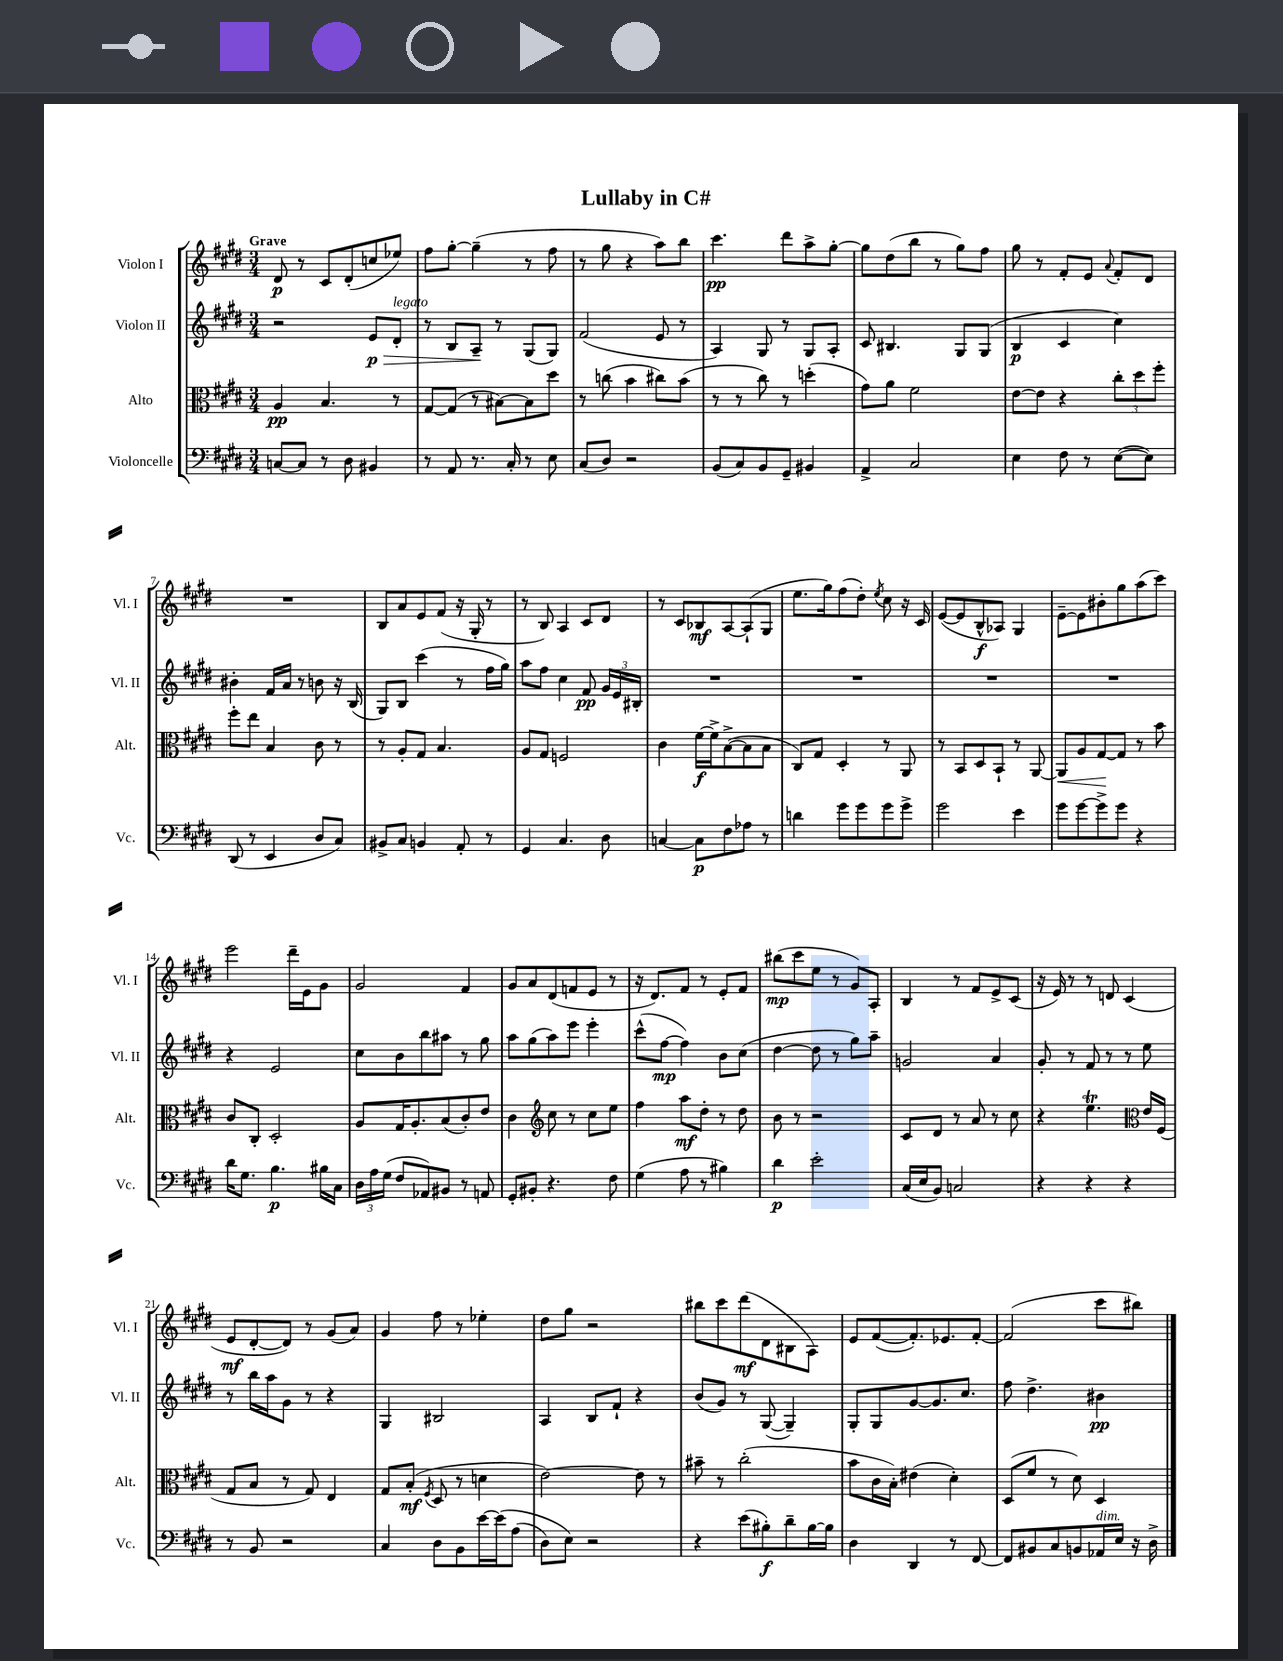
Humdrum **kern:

**kern	**dynam	**kern	**dynam	**kern	**dynam	**kern	**dynam
*part4	*part4	*part3	*part3	*part2	*part2	*part1	*part1
*staff4	*staff4	*staff3	*staff3	*staff2	*staff2	*staff1	*staff1
*I"Violoncelle	*	*I"Alto	*	*I"Violon II	*	*I"Violon I	*
*I'Vc.	*	*I'Alt.	*	*I'Vl. II	*	*I'Vl. I	*
*clefF4	*	*clefC3	*	*clefG2	*	*clefG2	*
*k[f#c#g#d#]	*	*k[f#c#g#d#]	*	*k[f#c#g#d#]	*	*k[f#c#g#d#]	*
*M3/4	*	*M3/4	*	*M3/4	*	*M3/4	*
=1	=1	=1	=1	=1	=1	=1	=1
!	!	!	!	!	!	!LO:TX:a:B:t=Grave	!
[8Cn/L	.	4A/	pp	2r	.	8d#/	p
8C/J]	.	.	.	.	.	8r	.
8r	.	4.B/	.	.	.	8c#/L	.
8D#\	.	.	.	.	.	(8d#'/	.
!	!	!	!	!	!LO:HP:b	!	!
4BB#X/	.	.	.	8e/L	> p	8ccn/	.
!	!	!	!	!LO:TX:a:i:t=legato	!	!	!
.	.	8r	.	8d#'/J	.	8ee-X/J)	.
=2	=2	=2	=2	=2	=2	=2	=2
8r	.	[8G#/L	.	8r	.	8ff#\L	.
8AA/	.	(8G#/J]	.	8B/L	.	[8gg#'\J	.
8.r	.	8r	.	8A~/J	.	(4gg#~\]	.
.	.	[8B#X\L)	.	8r	]	.	.
16C#'/	.	.	.	.	.	.	.
8r	.	8B#\]	.	(8G#/L	.	8r	.
8E\	.	8dd#\J	.	8G#/J)	.	8ff#\	.
=3	=3	=3	=3	=3	=3	=3	=3
(8C#/L	.	8r	.	(2f#/	.	8r	.
8D#/J)	.	(8ccn\	.	.	.	8gg#\	.
2r	.	4b\	.	.	.	4r	.
.	.	8cc#X\L)	.	8e/	.	8aa\L)	.
.	.	(8b\J	.	8r	.	8bb\J	.
=4	=4	=4	=4	=4	=4	=4	=4
(8BB/L	.	8r	.	4A/)	.	4.ccc#\	pp
8C#/)	.	8r	.	.	.	.	.
8BB/	.	8cc#\)	.	8G#/	.	.	.
8GG#~/J	.	8r	.	8r	.	8ddd#\L	.
4BB#X/	.	(4ddn'\	.	8G#/L	.	8aa^\	.
.	.	.	.	8A'/J	.	[8gg#'\J	.
=5	=5	=5	=5	=5	=5	=5	=5
4AA^/	.	8g#\L)	.	8c#/	.	8gg#\L]	.
.	.	8a\J	.	4.B#X/	.	(8dd#\	.
2C#/	.	2f#\	.	.	.	8bb\J	.
.	.	.	.	.	.	8r	.
.	.	.	.	8G#/L	.	8gg#\L)	.
.	.	.	.	(8G#/J	.	8ff#\J	.
=6	=6	=6	=6	=6	=6	=6	=6
4E\	.	[8e\L	.	4B/	p	8gg#\	.
.	.	8e\J]	.	.	.	8r	.
8F#\	.	4r	.	4c#/	.	8f#'/L	.
8r	.	.	.	.	.	8e/J	.
.	.	.	.	.	.	8qqa/	.
([8E\L	.	12cc#'\L	.	4cc#\)	.	8f#'/L	.
.	.	12dd#\	.	.	.	.	.
8E\J])	.	.	.	.	.	8d#/J	.
.	.	12ff#'\J	.	.	.	.	.
!!LO:LB:g=z
=7	=7	=7	=7	=7	=7	=7	=7
(8DD#/	.	8ff#'\L	.	4b#X'\	.	2.r	.
8r	.	8ee\J	.	.	.	.	.
4EE/	.	4B/	.	16f#/LL	.	.	.
.	.	.	.	16a/JJ	.	.	.
.	.	.	.	8r	.	.	.
8D#/L	.	8c#\	.	8bn\	.	.	.
8C#/J)	.	8r	.	16r	.	.	.
.	.	.	.	(16B/	.	.	.
=8	=8	=8	=8	=8	=8	=8	=8
8BB#X^/L	.	8r	.	8G#/L)	.	8B/L	.
8C#/J	.	8A'/L	.	8B/J	.	8a/	.
4BBn/	.	8G#/J	.	(4ccc#\	.	8e/	.
.	.	4.B/	.	.	.	(8f#/J	.
8AA'/	.	.	.	8r	.	16r	.
.	.	.	.	.	.	16G#'/	.
8r	.	.	.	16ff#\LL	.	8r	.
.	.	.	.	16gg#\JJ)	.	.	.
=9	=9	=9	=9	=9	=9	=9	=9
4GG#/	.	8A/L	.	8aa\L	.	8r	.
.	.	8G#/J	.	8ff#\J	.	8B/)	.
4.C#/	.	2Fn/	.	4cc#\	.	4A/	.
.	.	.	.	8f#/	pp	8c#/L	.
8D#\	.	.	.	24g#/LL	.	8d#/J	.
.	.	.	.	24e/	.	.	.
.	.	.	.	24B#X'/JJ	.	.	.
=10	=10	=10	=10	=10	=10	=10	=10
[4Cn/	.	4c#\	.	2.r	.	8r	.
.	.	.	.	.	.	8c#/L	.
8C\L]	p	[16f#\LL	f	.	.	8B-X/	mf
.	.	16f#^\J]	.	.	.	.	.
8F#\	.	([8B^\	.	.	.	[8A/	.
8A-X\J	.	8B\]	.	.	.	(8A`/]	.
8r	.	8B\J	.	.	.	8G#/J	.
=11	=11	=11	=11	=11	=11	=11	=11
4dn\	.	8C#/L)	.	2.r	.	8.ee\L	.
.	.	8G#/J	.	.	.	.	.
.	.	.	.	.	.	16gg#\k)	.
8g#\L	.	4D#'/	.	.	.	(8ff#\	.
8g#\	.	.	.	.	.	8dd#'\J)	.
.	.	.	.	.	.	8qee/	.
8g#\	.	8r	.	.	.	8cc#\	.
8g#^\J	.	8AA/	.	.	.	16r	.
.	.	.	.	.	.	16c#/	.
=12	=12	=12	=12	=12	=12	=12	=12
2g#\	.	8r	.	2.r	.	([8e/L	.
.	.	8BB/L	.	.	.	8e/]	.
.	.	8D#/	.	.	.	8B^^/	f
.	.	8BB`/J	.	.	.	8A-X/J)	.
4e\	.	8r	.	.	.	4G#/	.
.	.	[8AA/	.	.	.	.	.
=13	=13	=13	=13	=13	=13	=13	=13
!	!	!	!LO:HP:b	!	!	!	!
8g#\L	.	8AA/L]	<	2.r	.	[8e~\L	.
[8g#\	.	8A/	.	.	.	8e\]	.
8g#^\]	.	[8G#/	.	.	.	8b#X'\	.
8g#\J	.	8G#/J]	[	.	.	8gg#\	.
4r	.	8r	.	.	.	(8aa\	.
.	.	8b\	.	.	.	8ccc#\J)	.
!!LO:LB:g=z
=14	=14	=14	=14	=14	=14	=14	=14
16d#\KL	.	8c#/L	.	4r	.	2eee\	.
8.G#\J	.	.	.	.	.	.	.
.	.	8C#'/J	.	.	.	.	.
4.B\	p	2D#'/	.	2e/	.	.	.
.	.	.	.	.	.	16ddd#~\LL	.
.	.	.	.	.	.	16e\J	.
16B#X\LL	.	.	.	.	.	8g#\J	.
16C#\JJ	.	.	.	.	.	.	.
=15	=15	=15	=15	=15	=15	=15	=15
24D#\LL	.	8A/L	.	8cc#\L	.	2g#/	.
24A\	.	.	.	.	.	.	.
(24G#\JJ	.	.	.	.	.	.	.
8F#/L	.	16G#/K	.	8b\	.	.	.
.	.	8.A'/	.	.	.	.	.
8AA-X/)	.	.	.	8bb\	.	.	.
8BB#X/J	.	(8B/	.	8aa#X\J	.	.	.
8r	.	8c#'/)	.	8r	.	4f#/	.
8AAn/	.	8e/J	.	8gg#\	.	.	.
=16	=16	=16	=16	=16	=16	=16	=16
8GG#'/L	.	4c#\	.	8aa\L	.	8g#/L	.
8BB#X'/J	.	.	.	(8gg#\	.	8a/	.
*	*	*clefG2	*	*	*	*	*
4.r	.	8cc#\	.	8aa\)	.	(8d#/	.
.	.	8r	.	8eee\J	.	8fn/	.
.	.	8cc#\L	.	4eee'\	.	8e/J	.
8F#\	.	8ee\J	.	.	.	8r	.
=17	=17	=17	=17	=17	=17	=17	=17
(4G#\	.	4ff#\	.	(8ccc#^^\L	.	16r	.
.	.	.	.	.	.	8.d#/L)	.
.	.	.	.	[8ff#\J	mp	.	.
8A\	.	8aa\L	mf	4ff#\])	.	8f#/J	.
8r	.	8dd#'\J	.	.	.	8r	.
4B#X\)	.	8r	.	8b\L	.	8e'/L	.
.	.	8dd#\	.	(8cc#\J	.	8f#/J	.
=18	=18	=18	=18	=18	=18	=18	=18
4d#\	p	8b\	.	[4dd#\	.	(8bb#X\L	mp
.	.	8r	.	.	.	8ccc#\	.
2e'\	.	2r	.	8dd#\]	.	8ee\J	.
.	.	.	.	8r	.	8r	.
.	.	.	.	8gg#\L)	.	8g#/L)	.
.	.	.	.	8aa~\J	.	8A'/J	.
=19	=19	=19	=19	=19	=19	=19	=19
(16C#/LL	.	8c#/L	.	2gn/	.	4B/	.
16E/J	.	.	.	.	.	.	.
8BB/J)	.	8d#/J	.	.	.	.	.
2Cn/	.	8r	.	.	.	8r	.
.	.	8a/	.	.	.	8f#/L	.
.	.	8r	.	4a/	.	8e^/	.
.	.	8cc#\	.	.	.	(8c#/J	.
=20	=20	=20	=20	=20	=20	=20	=20
4r	.	4r	.	8g#'/	.	16r	.
.	.	.	.	.	.	16e/)	.
.	.	.	.	8r	.	8r	.
4r	.	4.eeT\	.	8f#/	.	8r	.
.	.	.	.	8r	.	8dn/	.
4r	.	.	.	8r	.	(4c#/	.
*	*	*clefC3	*	*	*	*	*
.	.	16e/LL	.	8ee\	.	.	.
.	.	(16F#/JJ	.	.	.	.	.
!!LO:LB:g=z
=21	=21	=21	=21	=21	=21	=21	=21
8r	.	8G#/L	.	8r	.	8e/L	mf
8BB/	.	8B/J	.	16bb\LL	.	[8d#'/	.
.	.	.	.	16aa\J	.	.	.
2r	.	8r	.	8g#\J	.	8d#/J])	.
.	.	8G#/)	.	8r	.	8r	.
.	.	4E/	.	4r	.	(8g#/L	.
.	.	.	.	.	.	8a/J)	.
=22	=22	=22	=22	=22	=22	=22	=22
4C#/	.	8G#/L	.	4G#/	.	4g#/	.
.	.	(8B'/J	mf	.	.	.	.
.	.	8qF#/	.	.	.	.	.
8D#\L	.	8D#/	.	2B#X/	.	8ff#\	.
8BB\	.	8r	.	.	.	8r	.
[16e\L	.	4dn\	.	.	.	4ee-X'\	.
(16e\J]	.	.	.	.	.	.	.
(8A\J	.	.	.	.	.	.	.
=23	=23	=23	=23	=23	=23	=23	=23
8D#\L)	.	[2e\)	.	4A/	.	8dd#\L	.
8E\J)	.	.	.	.	.	8gg#\J	.
2r	.	.	.	8B/L	.	2r	.
.	.	.	.	8f#`/J	.	.	.
.	.	8e\]	.	4r	.	.	.
.	.	8r	.	.	.	.	.
=24	=24	=24	=24	=24	=24	=24	=24
4r	.	8b#X~\	.	(8b/L	.	8bb#X\L	.
.	.	8r	.	8g#/J)	.	8ccc#\	.
(8e\L	.	(2cc#'\	.	8r	.	(8ddd#\	mf
8B#X'\)	f	.	.	([8G#/	.	8d#\	.
8d#~\	.	.	.	4G#~/])	.	8B#X\	.
[16B#\L	.	.	.	.	.	8A\J)	.
16B#\JJ]	.	.	.	.	.	.	.
=25	=25	=25	=25	=25	=25	=25	=25
4D#\	.	8b\L	.	8G#'/L	.	8e/L	.
.	.	16c#\L	.	8G#/	.	([8f#/	.
.	.	16B'\JJ)	.	.	.	.	.
4DD#/	.	(4e#X\	.	[8g#/	.	8.f#'/])	.
.	.	.	.	8.g#/]	.	.	.
.	.	.	.	.	.	8.e-X/	.
8r	.	4d#'\)	.	.	.	.	.
.	.	.	.	8.cc#/J	.	.	.
[8FF#/	.	.	.	.	.	[8f#'/J	.
=26	=26	=26	=26	=26	=26	=26	=26
8FF#/L]	.	(8D#/L	.	8ff#\	.	(2f#/]	.
8BB#X/	.	8f#/J	.	4.dd#^\	.	.	.
8C#/	.	8r	.	.	.	.	.
8BBn/	.	8d#\)	.	.	.	.	.
!LO:TX:a:i:t=dim.	!	!	!	!	!	!	!
16AA-X/L	.	4D#/	.	4b#X\	pp	8ccc#\L	.
16E/JJ	.	.	.	.	.	.	.
16r	.	.	.	.	.	8bb#X\J)	.
16D#^\	.	.	.	.	.	.	.
==	==	==	==	==	==	==	==
*-	*-	*-	*-	*-	*-	*-	*-
